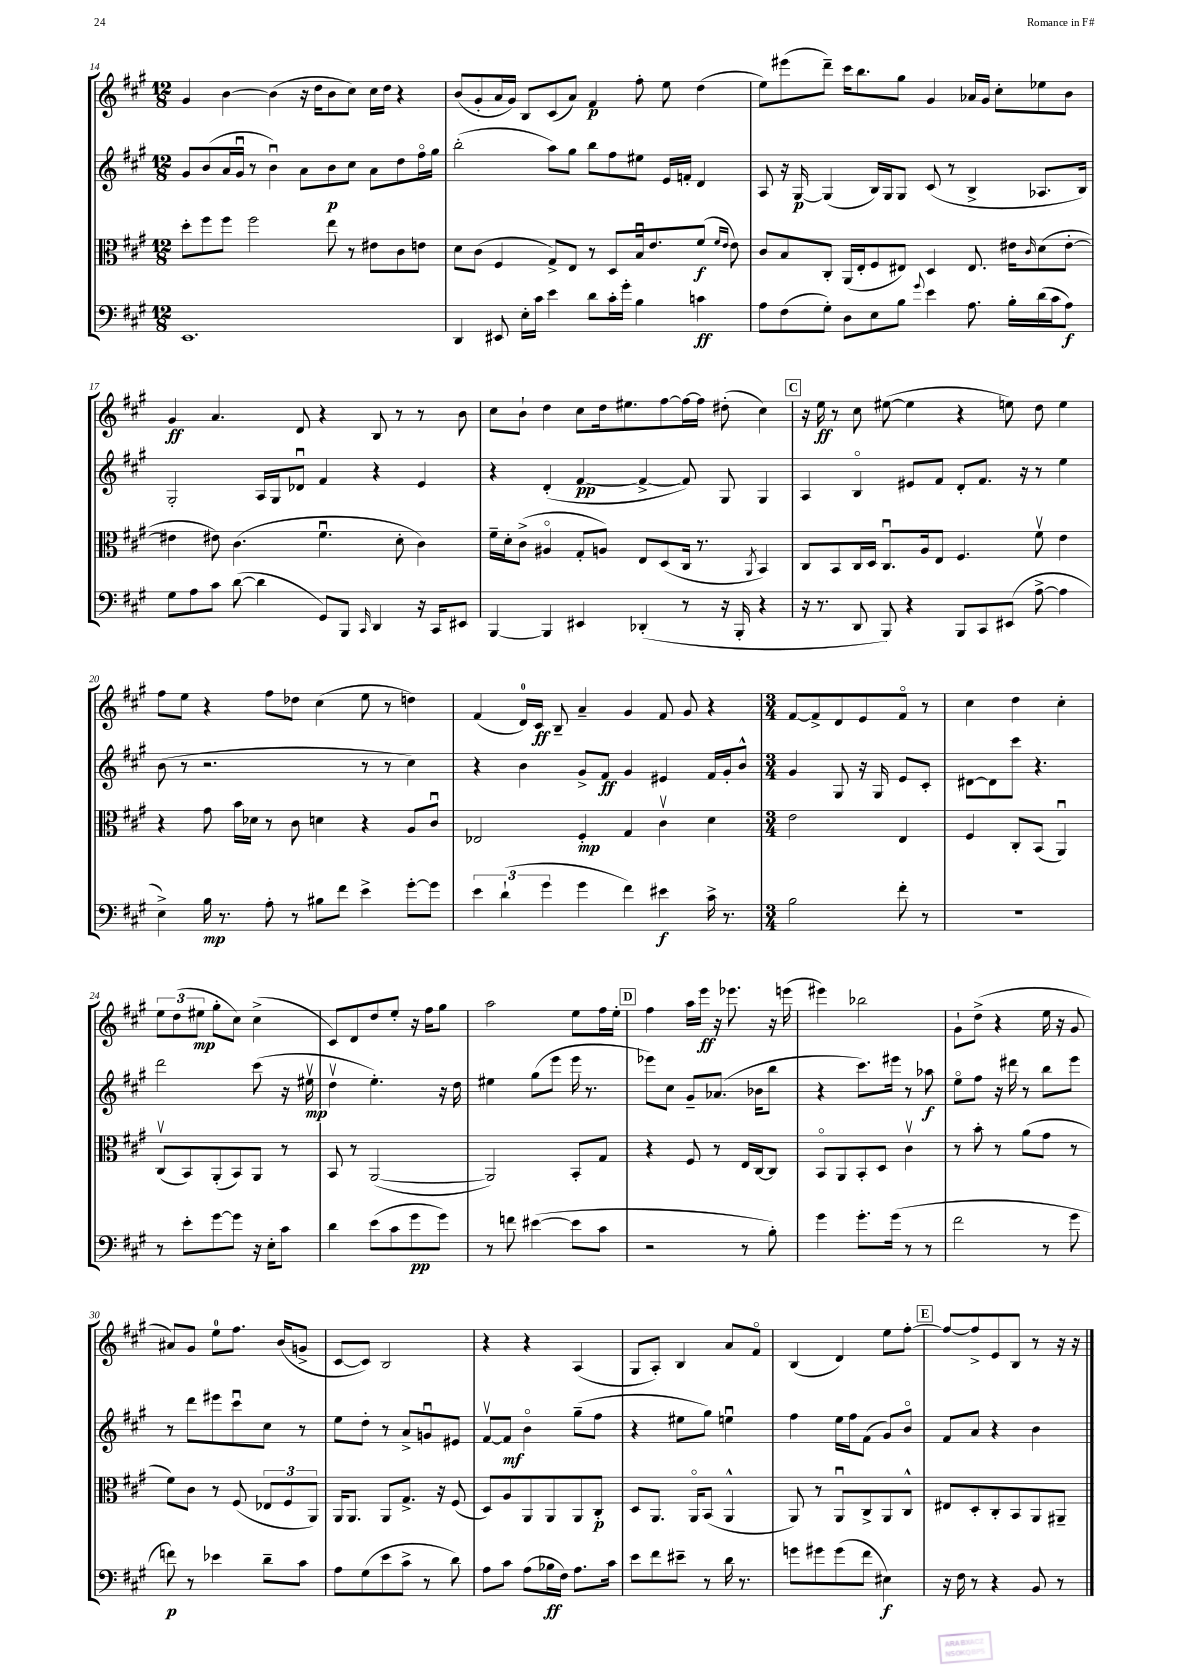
<<
\new StaffGroup <<
\new Staff = "s0" {
    \clef treble \key a \major \numericTimeSignature \time 12/8
    gis'4 b'4~ b'4( r16 d''16 b'8 cis''8) cis''16 d''16 r4 |
    b'8( gis'8-. a'16 gis'16) b8 cis'8( a'8) fis'4\p fis''8-. e''8 d''4( |
    e''8) eis'''8( d'''8--) cis'''16 b''8. gis''8 gis'4 aes'16 gis'16 cis''8-. ees''8 b'8 |
    gis'4\ff a'4. d'8 r4 b8 r8 r8 b'8 |
    cis''8 b'8-! d''4 cis''8 d''16 eis''8. fis''8~ fis''16~ fis''16 dis''8-.( cis''4) |
    \mark \markup { \box "C" } r16 e''16\ff r8 cis''8 eis''8~( eis''4 r4 e''8) d''8 e''4 |
    fis''8 e''8 r4 fis''8 des''8 cis''4( e''8 r8 d''4) |
    fis'4( d'16-0) cis'16\ff b8-- a'4-- gis'4 fis'8 gis'8 r4 |
    \numericTimeSignature \time 3/4 fis'8~ fis'8-> d'8 e'8 fis'8\flageolet r8 |
    cis''4 d''4 cis''4-. |
    \tuplet 3/2 { e''8 d''8( eis''8\mp } gis''8-. cis''8) cis''4->( |
    cis'8) d'8 d''8 e''8-. r16 fis''16 gis''8 |
    a''2 e''8 fis''16 e''16-. |
    \mark \markup { \box "D" } fis''4 a''16 e'''16\ff r16 ees'''8. r16 e'''16( |
    eis'''4) bes''2 |
    gis'8-! d''8->( r4 e''16 r16 gis'8 |
    ais'8) gis'8 e''8-0 fis''8. b'16( g'8-> |
    cis'8~ cis'8) b2 |
    r4 r4 a4( |
    gis8 a8-.) b4 a'8 fis'8\flageolet |
    b4( d'4) e''8 fis''8~-. |
    \mark \markup { \box "E" } fis''8~ fis''8-> e'8 b8 r8 r16 r16 \bar "|." |
}
\new Staff = "s1" {
    \clef treble \key a \major \numericTimeSignature \time 12/8
    gis'8 b'8( a'16 gis'16\downbow r8 b'4\downbow) a'8 b'8\p cis''8 a'8 d''8 fis''16\flageolet gis''16 |
    b''2-.( a''8) gis''8 b''8 fis''8 eis''8 e'16 f'16-. d'4 |
    a8 r16 gis16~\p gis4( b16) gis16 gis8 cis'8( r8 b4-> aes8. b16) |
    gis2-. a16 gis16 des'8\downbow fis'4 r4 e'4 |
    r4 d'4-.( fis'4~\pp fis'4~-> fis'8) gis8 gis4 |
    \mark \markup { \box "C" } a4 b4\flageolet eis'8 fis'8 d'8-. fis'8. r16 r8 e''4 |
    b'8( r8 r2. r8 r8 cis''4) |
    r4 b'4 gis'8-> fis'8\ff gis'4 eis'4 fis'16 gis'16-. b'8-^ |
    \numericTimeSignature \time 3/4 gis'4 gis8 r16 gis16 e'8 cis'8-. |
    dis'8~ dis'8 cis'''8 r4. |
    d'''2 cis'''8( r16 eis''16\upbow\mp |
    d''4\upbow e''4.-.) r16 d''16 |
    eis''4 gis''8( e'''8 e'''16 r8. |
    \mark \markup { \box "D" } ees'''8) cis''8 gis'8-- aes'8.( bes'16 b''8 |
    r4 cis'''8.) eis'''16 r8 aes''8\f |
    e''8\flageolet fis''8 r16 dis'''16 r8 b''8 e'''8 |
    r8 d'''8 eis'''8 cis'''8\downbow cis''8 r8 |
    e''8 d''8-. r8 a'8-> g'8\downbow eis'8 |
    fis'8~\upbow fis'8\mf b'4\flageolet gis''8--( fis''8 |
    r4 eis''8 gis''8) e''4\downbow |
    fis''4 e''16 fis''16 fis'8( gis'8) b'8\flageolet |
    \mark \markup { \box "E" } fis'8 a'8 r4 b'4 \bar "|." |
}
\new Staff = "s2" {
    \clef alto \key a \major \numericTimeSignature \time 12/8
    d''8-. fis''8 fis''8 fis''2 e''8 r8 eis'8 cis'8 e'8 |
    d'8 cis'8( fis4 gis8->) e8 r8 d8 b16\downbow e'8. fis'8\f( \grace { fis'16 e'16 } e'8) |
    cis'8 b8 cis8-. a,16( e16-. fis8 eis8) d4 eis8. eis'16 \grace { cis'16 } d'8( eis'8~-. |
    eis'4 eis'8) cis'4.( fis'4.\downbow d'8-. cis'4) |
    fis'16-- d'16-. cis'8->( ais4\flageolet gis8-. a8) e8 d8( cis16 r8. \acciaccatura { a,8 } b,4) |
    \mark \markup { \box "C" } cis8 b,8 cis16 d16 cis8.\downbow a16 e8 fis4. fis'8\upbow e'4 |
    r4 gis'8 b'16 des'16 r8 cis'8 d'4 r4 a8 cis'8\downbow |
    ees2 fis4-.\mp gis4 cis'4\upbow d'4 |
    \numericTimeSignature \time 3/4 e'2 e4 |
    fis4 cis8-. b,8( a,4\downbow) |
    cis8\upbow( b,8) a,8-.( b,8) a,8 r8 |
    b,8 r8 a,2~( |
    a,2) b,8-. gis8 |
    \mark \markup { \box "D" } r4 fis8 r8 e16 cis16~ cis8 |
    b,8\flageolet a,8 b,8-. d8 cis'4\upbow |
    r8 b'8-. r8 a'8( gis'8 r8 |
    fis'8) cis'8 r8 fis8( \tuplet 3/2 { ees8 fis8 a,8) } |
    a,16 a,8. a,8 gis8.-> r16 fis8( |
    d8) a8 a,8 a,8 a,8 cis8-.\p |
    d8 a,8. a,16\flageolet b,8( a,4-^ |
    a,8) r8 a,8\downbow cis8-> a,8 cis8-^ |
    \mark \markup { \box "E" } eis8 d8-. cis8-. b,8 a,8 ais,8-- \bar "|." |
}
\new Staff = "s3" {
    \clef bass \key a \major \numericTimeSignature \time 12/8
    e,1. |
    d,4 eis,8 e16-. cis'16 e'4 d'8 cis'16-. gis'16-. b4 c'4\ff |
    a8 fis8( gis8-.) d8 e8 b8 \appoggiatura { gis'8 } e'4 a8. b16-. d'16( cis'16 a8\f) |
    gis8 a8 cis'8 d'8~( d'4 gis,8) b,,8 \grace { cis,16 } d,4 r16 cis,16 eis,8 |
    b,,4~ b,,4 eis,4 des,4-.( r8 r16 b,,16-. r4 |
    \mark \markup { \box "C" } r16 r8. d,8 b,,8) r4 b,,8 cis,8 eis,8( a8~-> a4 |
    e4->) b16\mp r8. a8-. r8 bis8 fis'8 e'4-> gis'8~-. gis'8 |
    \tuplet 3/2 { e'4 d'4-!( gis'4 } gis'4 fis'4) eis'4\f cis'16-> r8. |
    \numericTimeSignature \time 3/4 b2 fis'8-. r8 |
    R2. |
    r8 e'8-. gis'8~ gis'8 r16 e16-. cis'8 |
    d'4 e'8( cis'8 gis'8\pp gis'8) |
    r8 f'8 eis'4~( eis'8 cis'8 |
    \mark \markup { \box "D" } r2 r8 b8-.) |
    gis'4 gis'8.-. gis'16( r8 r8 |
    fis'2 r8 gis'8 |
    f'8\p) r8 ees'4 d'8-- cis'8 |
    a8 gis8( e'8 cis'8-> r8 d'8) |
    a8 cis'8 a8( bes16\ff fis16) a8. cis'16 |
    e'8 fis'8 eis'8-- r8 d'16 r8. |
    g'8 gis'8 gis'8( fis'8 eis4\f) |
    \mark \markup { \box "E" } r16 fis16 r8 r4 b,8 r8 \bar "|." |
}
>>
>>
\layout { \context { \Score currentBarNumber = #14 } }
